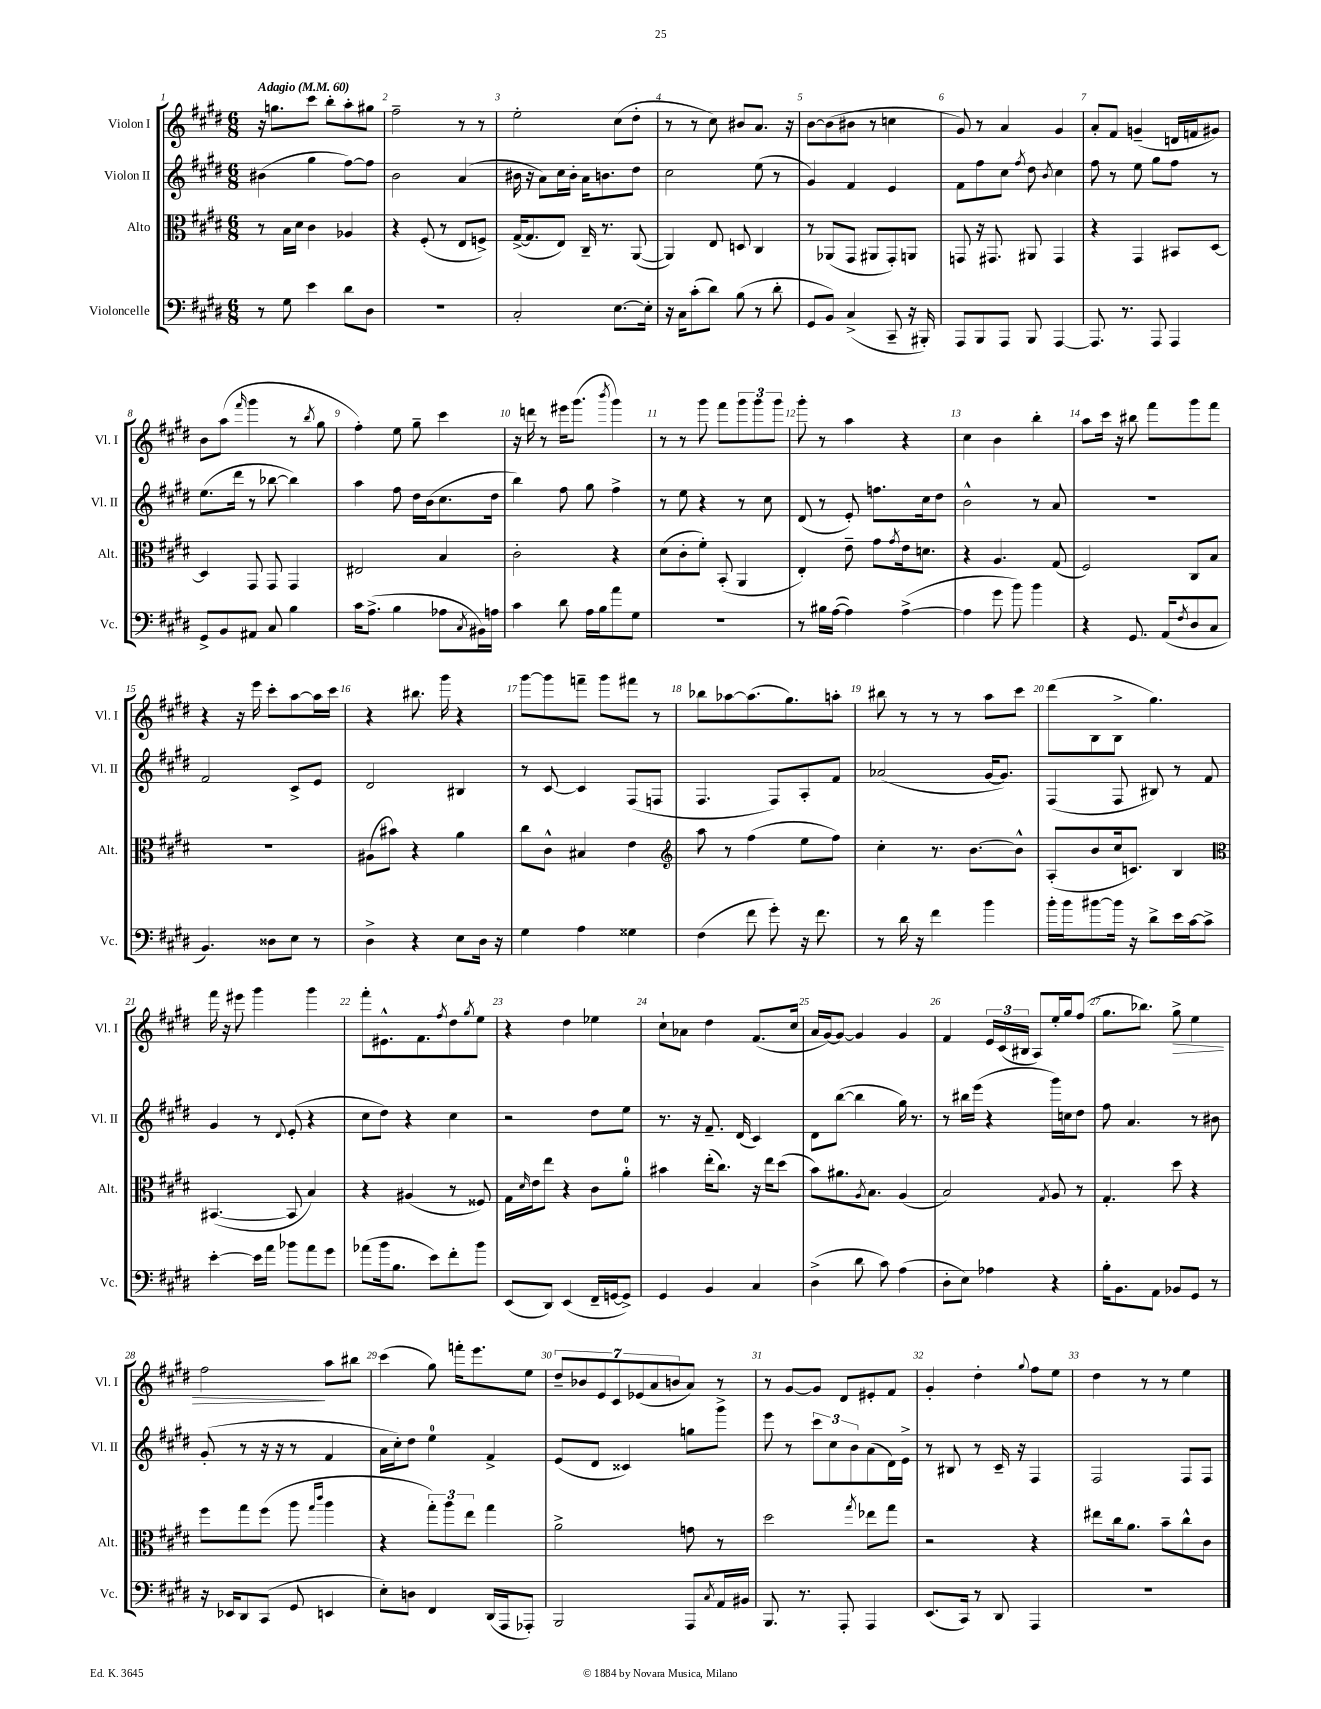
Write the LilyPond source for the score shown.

<<
\new StaffGroup <<
\new Staff = "s0" \with { instrumentName = "Violon I" shortInstrumentName = "Vl. I" } {
    \clef treble \key e \major \numericTimeSignature \time 6/8 \tempo "Adagio" 4 = 60
    r16 g''8. cis'''8 b''8-. a''8-. gis''8 |
    fis''2-- r8 r8 |
    e''2-. cis''8( dis''8-. |
    r8 r8 cis''8) bis'8 a'8. r16 |
    b'8~ b'8( bis'8 r8 c''4 |
    gis'8) r8 a'4 gis'4 |
    a'8-. fis'8 g'4--( d'16 f'16 gis'8) |
    b'8 a''8( \grace { fis'''16 } gis'''4 r8 \acciaccatura { b''8 } gis''8 |
    fis''4-.) e''8 gis''8-- cis'''4 |
    r16 d'''16 r8 eis'''16 gis'''8.( \acciaccatura { b'''8 } gis'''4) |
    r8 r8 gis'''8 fis'''8 \tuplet 3/2 { gis'''8 gis'''8 gis'''8 } |
    gis'''8-. r8 a''4 r4 |
    cis''4 b'4 b''4-. |
    a''8 cis'''16 r16 bis''8 fis'''8 gis'''8 fis'''8 |
    r4 r16 e'''16 cis'''8-. a''8~ a''16 cis'''16 |
    r4 bis''8. gis'''16 r4 |
    gis'''8~ gis'''8 f'''8-- gis'''8 fis'''8 r8 |
    bes''8 aes''8~ aes''8.( gis''8.) a''8-. |
    bis''8 r8 r8 r8 a''8 cis'''8 |
    dis'''8( b8 b8-> gis''4.) |
    fis'''16 r16 eis'''8 gis'''4 gis'''4 |
    fis'''8-. eis'8.-^ fis'8. \acciaccatura { fis''8 } dis''8 \acciaccatura { gis''8 } e''8 |
    r4 dis''4 ees''4 |
    cis''8-! aes'8 dis''4 fis'8.( cis''16 |
    a'16 gis'16~) gis'8~ gis'4 gis'4 |
    fis'4 \tuplet 3/2 { e'16 cis'16( bis16 } a8) e''16-. gis''16 fis''8( |
    gis''8. bes''8.) gis''8->\> e''4 |
    fis''2\! a''8 bis''8 |
    cis'''4( gis''8) f'''16-. e'''8. e''8 |
    \tuplet 7/4 { dis''8-- bes'8 e'8 cis'8 ees'8( a'8 b'8 } a'8) r8 |
    r8 gis'8~ gis'8 dis'8 eis'8-. fis'8 |
    gis'4-. dis''4-. \appoggiatura { gis''8 } fis''8 e''8 |
    dis''4 r8 r8 e''4 \bar "|." |
}
\new Staff = "s1" \with { instrumentName = "Violon II" shortInstrumentName = "Vl. II" } {
    \clef treble \key e \major \numericTimeSignature \time 6/8
    bis'4( gis''4 fis''8~) fis''8 |
    b'2 a'4( |
    bis'16 r16 a'8) cis''16 bis'16-. a'16 b'8. dis''8 |
    cis''2 e''8( r8 |
    gis'4) fis'4 e'4 |
    fis'8 fis''8 cis''8 \acciaccatura { fis''8 } dis''8 \acciaccatura { b'8 } cis''4 |
    fis''8 r8 e''8 gis''8 fis''8 r8 |
    e''8.( dis'''16 r8 bes''8~ bes''4) |
    a''4 fis''8 dis''16 b'16( cis''8. dis''16 |
    b''4) fis''8 gis''8 fis''4-> |
    r8 e''8 r4 r8 cis''8 |
    dis'8( r8 e'8-.) f''8. cis''16 dis''8 |
    b'2-^ r8 a'8 |
    R2. |
    fis'2 cis'8-> e'8 |
    dis'2 bis4 |
    r8 cis'8~ cis'4 fis8( f8 |
    fis4. fis8) a8-. fis'8 |
    aes'2( gis'16~ gis'8.) |
    fis4( fis8 bis8) r8 fis'8 |
    gis'4 r8 \appoggiatura { dis'8 } e'8-.( r4 |
    cis''8 dis''8) r4 cis''4 |
    r2 dis''8 e''8 |
    r8. r16 fis'8.-- dis'16( cis'4) |
    dis'8 b''8~( b''4 gis''16) r8. |
    r8 bis''16 e'''16( r4 gis'''16) c''16 dis''8 |
    fis''8 a'4. r8 bis'8 |
    gis'8-.( r8 r16 r16 r8 fis'4 |
    a'16 cis''16-.) dis''8 e''4-0 fis'4-> |
    e'8( dis'8 cisis'4) g''8 gis'''8-> |
    e'''8 r8 \tuplet 3/2 { cis'''8 cis''8 b'8 } a'8( dis'16) e'16-> |
    r8 bis8 r8 cis'16-- r16 fis4 |
    fis2 fis8 fis8 \bar "|." |
}
\new Staff = "s2" \with { instrumentName = "Alto" shortInstrumentName = "Alt." } {
    \clef alto \key e \major \numericTimeSignature \time 6/8
    r8 b16 dis'16 cis'4 aes4 |
    r4 fis8-.( r8 e8 f8->) |
    gis16~->( gis8. e8) cis16-- r8. a,8~( |
    a,4) e8 d8 cis4 |
    r8 aes,8( gis,8 ais,8 gis,8-.) a,8 |
    g,8 r16 gis,8. ais,8 gis,4 |
    r4 gis,4 bis,8 dis8~ |
    dis4 gis,8 gis,8 gis,4 |
    eis2 b4 |
    cis'2-. r4 |
    dis'8( cis'8-. fis'8-.) b,8-.( a,4 |
    e4-.) e'8-- gis'8 \acciaccatura { gis'8 } e'16 d'8. |
    r4 a4. gis8( |
    fis2) cis8 b8 |
    r2. |
    ais8( bis'8) r4 a'4 |
    cis''8 cis'8-^ bis4 e'4 |
    \clef treble a''8 r8 fis''4( e''8 fis''8) |
    cis''4-. r8. b'8.~ b'8-^ |
    a8-.( b'8 cis''16 c'8.) b4 |
    \clef alto bis,4.~( bis,8 b4) |
    r4 ais4( r8 fisis8) |
    gis16 \grace { dis'16 } e'16 e''8 r4 cis'8 a'8-0-. |
    bis'4 e''16-.( cis''8.) r16 e''16 dis''8( |
    b'8) ais'8. \acciaccatura { a8 } b8. a4( |
    b2) \acciaccatura { gis8 } a8 r8 |
    gis4.-. dis''8 r4 |
    fis''8 gis''8 fis''8( a''8 \grace { gis''16 cis'''16 } a''4 |
    r4 \tuplet 3/2 { gis''8-.) a''8 e''8 } gis''4 |
    a'2-> g'8 r8 |
    dis''2 \acciaccatura { gis''8 } ees''8 gis''8 |
    r2 r4 |
    eis''8 cis''16 a'8. b'8-- cis''8-^ cis'8 \bar "|." |
}
\new Staff = "s3" \with { instrumentName = "Violoncelle" shortInstrumentName = "Vc." } {
    \clef bass \key e \major \numericTimeSignature \time 6/8
    r8 gis8 e'4 dis'8 dis8 |
    R2. |
    cis2-. e8.~ e16-. |
    r16 cis16 cis'8-.( dis'8) b8( r8 dis'8-. |
    gis,8 b,8) cis4->( cis,8-- r16 bis,,16-.) |
    a,,8 b,,8 a,,8 b,,8 a,,4~ |
    a,,8. r8. a,,8 a,,4 |
    gis,8-> b,8 ais,8 cis8 b4 |
    cis'16 a8.->( b4 aes8 \acciaccatura { cis8 } bis,16) a16 |
    cis'4 dis'8 a16 b16 a'8 gis8 |
    R2. |
    r8 bis16 a16~( a4) a4~->( |
    a4 gis'8 b'8) b'4 |
    r4 gis,8. a,16( \acciaccatura { fis8 } dis8 cis8 |
    b,4.) disis8 e8 r8 |
    dis4-> r4 e8 dis16 r16 |
    gis4 a4 gisis4 |
    fis4( fis'8 gis'8-.) r16 fis'8. |
    r8 dis'16 r16 fis'4 b'4 |
    b'16-. b'16 bis'8~ bis'16 r16 dis'8-> e'16 cis'16~ cis'8-> |
    e'4~-. e'16 a'16 bes'8 a'8 gis'8 |
    aes'8( b'16 b8. e'8) fis'8-. b'8 |
    e,8( dis,8) e,4( fis,16-- g,16~ g,8->) |
    gis,4 b,4 cis4 |
    dis4->( dis'8 cis'8) a4( |
    dis8-. e8) aes4 r4 |
    b16-. b,8. a,8 bes,8 gis,8 r8 |
    r16 ees,16 dis,8 cis,8( gis,8 e,4 |
    e8-.) d8 fis,4 dis,16( a,,16 aes,,8-.) |
    b,,2 a,,8 \acciaccatura { cis8 } a,16 bis,16 |
    b,,8. r8. a,,8-. a,,4 |
    e,8.( cis,16) r8 dis,8 a,,4 |
    R2. \bar "|." |
}
>>
>>
\layout { \context { \Score \override BarNumber.break-visibility = ##(#f #t #t) barNumberVisibility = #all-bar-numbers-visible } }
